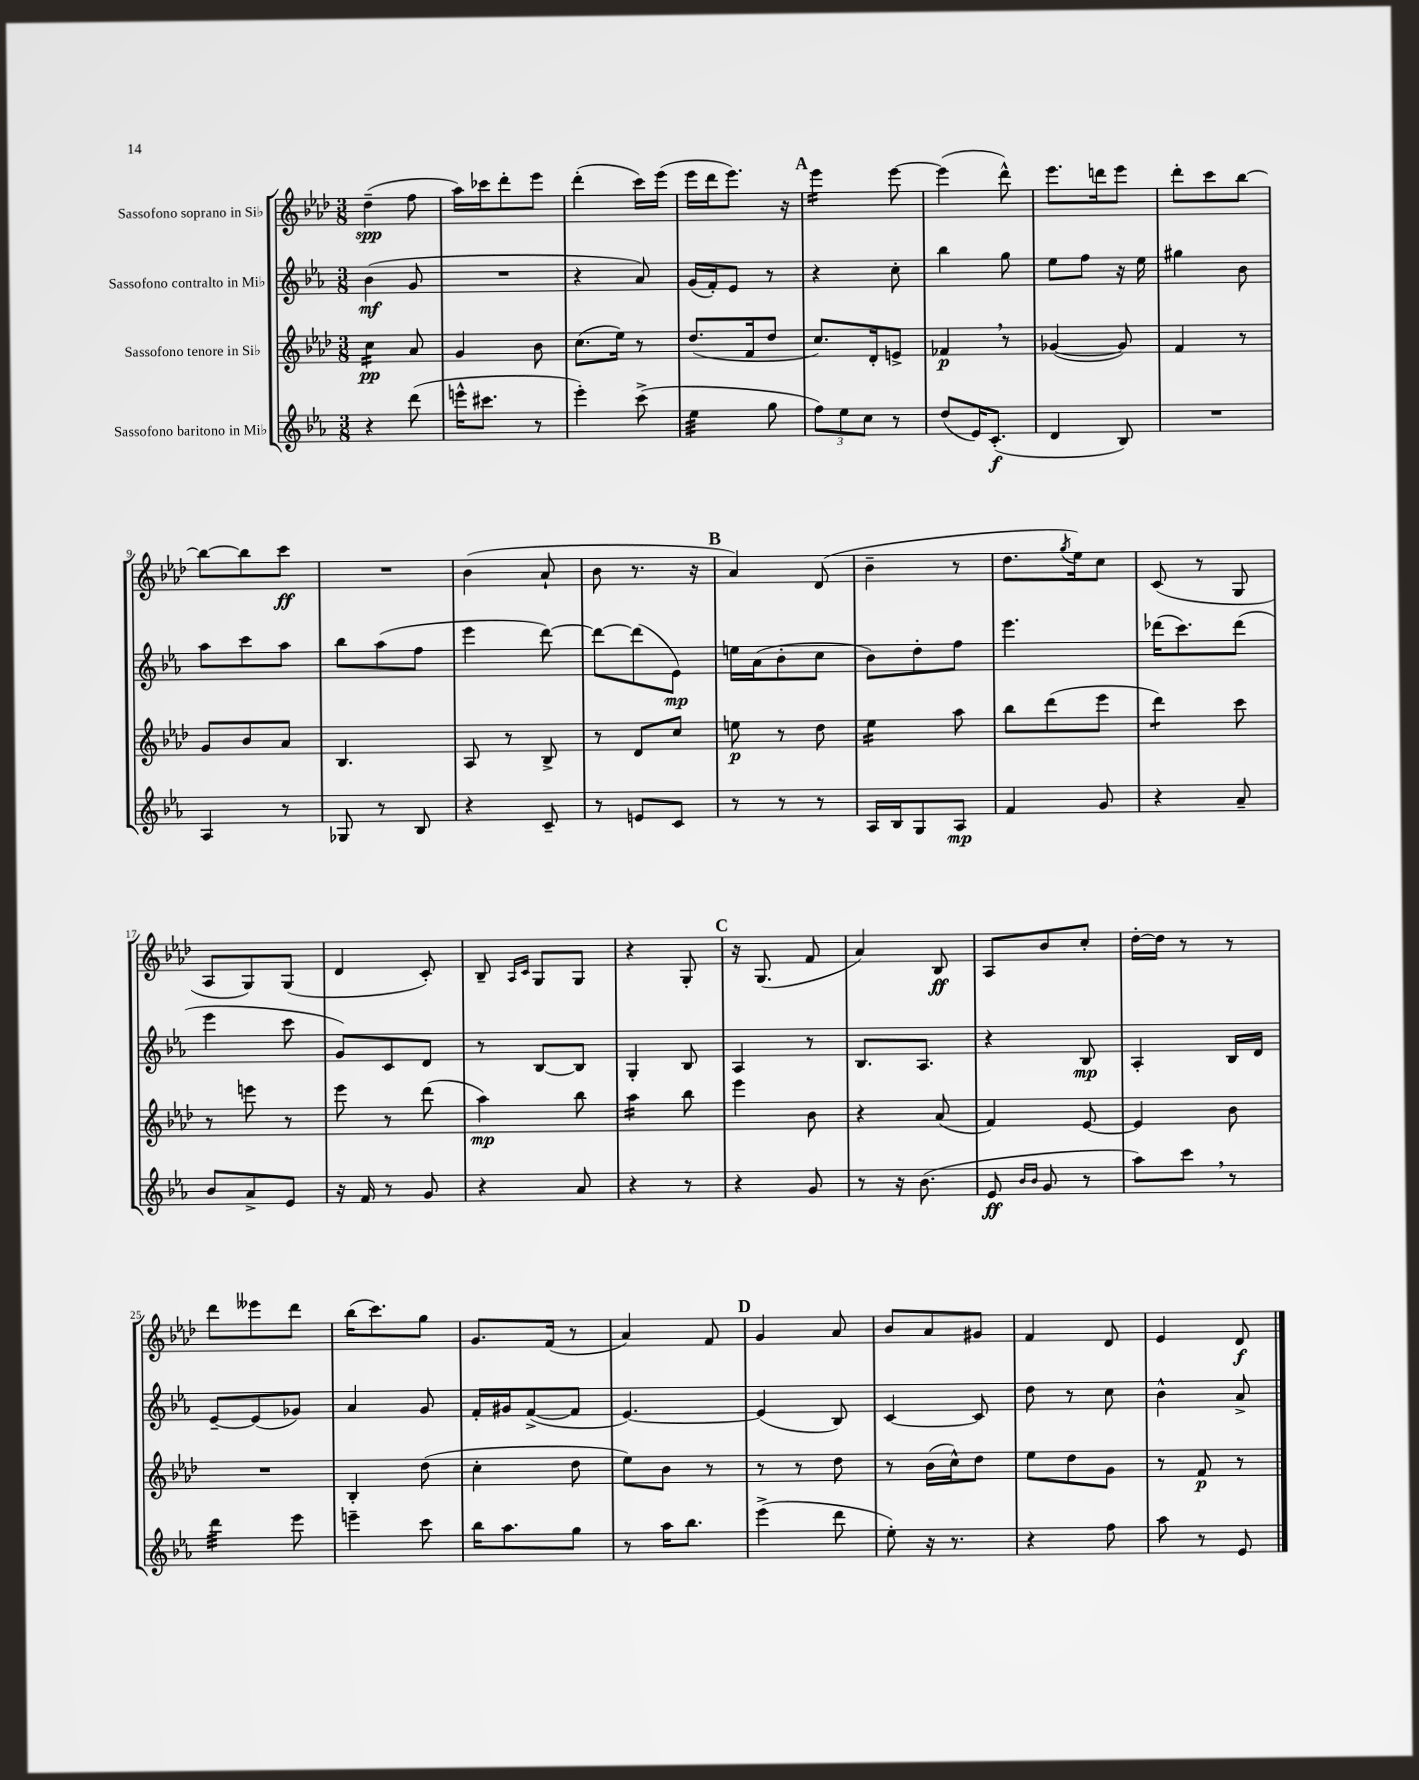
<<
\new StaffGroup <<
\new Staff = "s0" \with { instrumentName = "Sassofono soprano in Sib" } {
    \clef treble \key aes \major \numericTimeSignature \time 3/8
    des''4--\spp( f''8 |
    aes''16) ces'''16 des'''8-. ees'''8 |
    des'''4-.( c'''16) ees'''16( |
    ees'''16 des'''16 ees'''8.) r16 |
    \mark \markup { \bold "A" } ees'''4:16 ees'''8~ |
    ees'''4( des'''8-^) |
    ees'''8. d'''16 ees'''8 |
    des'''8-. c'''8 bes''8~ |
    bes''8~ bes''8 c'''8\ff |
    R4. |
    bes'4( aes'8-! |
    bes'8 r8. r16 |
    \mark \markup { \bold "B" } aes'4) des'8( |
    bes'4-- r8 |
    des''8. \acciaccatura { g''8 } ees''16) c''8 |
    c'8( r8 g8 |
    aes8 g8) g8( |
    des'4 c'8-.) |
    bes8-- \grace { aes16 c'16 } g8 g8 |
    r4 g8-. |
    \mark \markup { \bold "C" } r16 g8.( f'8 |
    aes'4) bes8\ff |
    aes8 bes'8 c''8-. |
    des''16~-. des''16 r8 r8 |
    des'''8 eeses'''8 des'''8 |
    bes''16( c'''8.) g''8 |
    g'8. f'16( r8 |
    aes'4) f'8 |
    \mark \markup { \bold "D" } g'4 aes'8 |
    bes'8 aes'8 gis'8 |
    f'4 des'8 |
    ees'4 des'8\f \bar "|." |
}
\new Staff = "s1" \with { instrumentName = "Sassofono contralto in Mib" } {
    \clef treble \key ees \major \numericTimeSignature \time 3/8
    bes'4\mf( g'8 |
    R4. |
    r4 aes'8) |
    g'16( f'16-.) ees'8 r8 |
    \mark \markup { \bold "A" } r4 c''8-. |
    bes''4 g''8 |
    ees''8 f''8 r16 ees''16 |
    gis''4 bes'8 |
    aes''8 c'''8 aes''8 |
    bes''8 aes''8( f''8 |
    ees'''4 d'''8~) |
    d'''8~ d'''8( ees'8\mp) |
    \mark \markup { \bold "B" } e''16 aes'16( bes'8-. c''8 |
    bes'8) d''8-. f''8 |
    ees'''4. |
    des'''16( c'''8.) des'''8( |
    ees'''4 c'''8 |
    g'8) c'8 d'8 |
    r8 bes8~ bes8 |
    g4-. bes8 |
    \mark \markup { \bold "C" } aes4 r8 |
    bes8. aes8. |
    r4 bes8\mp |
    aes4-. bes16 d'16 |
    ees'8~-- ees'8( ges'8) |
    aes'4 g'8 |
    f'16-. gis'16 f'8~->( f'8 |
    ees'4.~) |
    \mark \markup { \bold "D" } ees'4( bes8) |
    c'4~ c'8 |
    d''8 r8 c''8 |
    bes'4-^ aes'8-> \bar "|." |
}
\new Staff = "s2" \with { instrumentName = "Sassofono tenore in Sib" } {
    \clef treble \key aes \major \numericTimeSignature \time 3/8
    c''4:16\pp aes'8 |
    g'4 bes'8 |
    c''8.( ees''16) r8 |
    des''8.( f'16 des''8 |
    \mark \markup { \bold "A" } c''8.) des'16-. e'8-> |
    fes'4\p \breathe r8 |
    ges'4~( ges'8) |
    f'4 r8 |
    g'8 bes'8 aes'8 |
    bes4. |
    aes8 r8 bes8-> |
    r8 des'8 c''8 |
    \mark \markup { \bold "B" } e''8\p r8 des''8 |
    ees''4:16 aes''8 |
    bes''8 des'''8( ees'''8 |
    des'''4:8) c'''8 |
    r8 e'''8 r8 |
    ees'''8 r8 des'''8( |
    aes''4\mp) bes''8 |
    aes''4:16 bes''8 |
    \mark \markup { \bold "C" } ees'''4 bes'8 |
    r4 aes'8( |
    f'4) ees'8~ |
    ees'4 bes'8 |
    R4. |
    bes4-. des''8( |
    c''4-. des''8 |
    ees''8) bes'8 r8 |
    \mark \markup { \bold "D" } r8 r8 des''8 |
    r8 bes'16( c''16-^) des''8 |
    ees''8 des''8 g'8 |
    r8 f'8\p r8 \bar "|." |
}
\new Staff = "s3" \with { instrumentName = "Sassofono baritono in Mib" } {
    \clef treble \key ees \major \numericTimeSignature \time 3/8
    r4 d'''8( |
    e'''16-^ cis'''8. r8 |
    ees'''4-.) c'''8->( |
    ees''4:32 g''8 |
    \mark \markup { \bold "A" } \tuplet 3/2 { f''8) ees''8 c''8 } r8 |
    d''8( ees'16) c'8.-.\f( |
    d'4 bes8) |
    R4. |
    aes4 r8 |
    ges8 r8 bes8 |
    r4 c'8-- |
    r8 e'8 c'8 |
    \mark \markup { \bold "B" } r8 r8 r8 |
    aes16 bes16 g8 aes8\mp |
    f'4 g'8 |
    r4 aes'8-- |
    bes'8 aes'8-> ees'8 |
    r16 f'16 r8 g'8 |
    r4 aes'8 |
    r4 r8 |
    \mark \markup { \bold "C" } r4 g'8 |
    r8 r16 bes'8.( |
    ees'8\ff \grace { bes'16 bes'16 } g'8 r8 |
    aes''8) c'''8 \breathe r8 |
    d'''4:32 ees'''8 |
    e'''4-- c'''8 |
    bes''16 aes''8. g''8 |
    r8 aes''16 bes''8. |
    \mark \markup { \bold "D" } ees'''4->( d'''8 |
    ees''8-.) r16 r8. |
    r4 f''8 |
    aes''8 r8 ees'8 \bar "|." |
}
>>
>>
